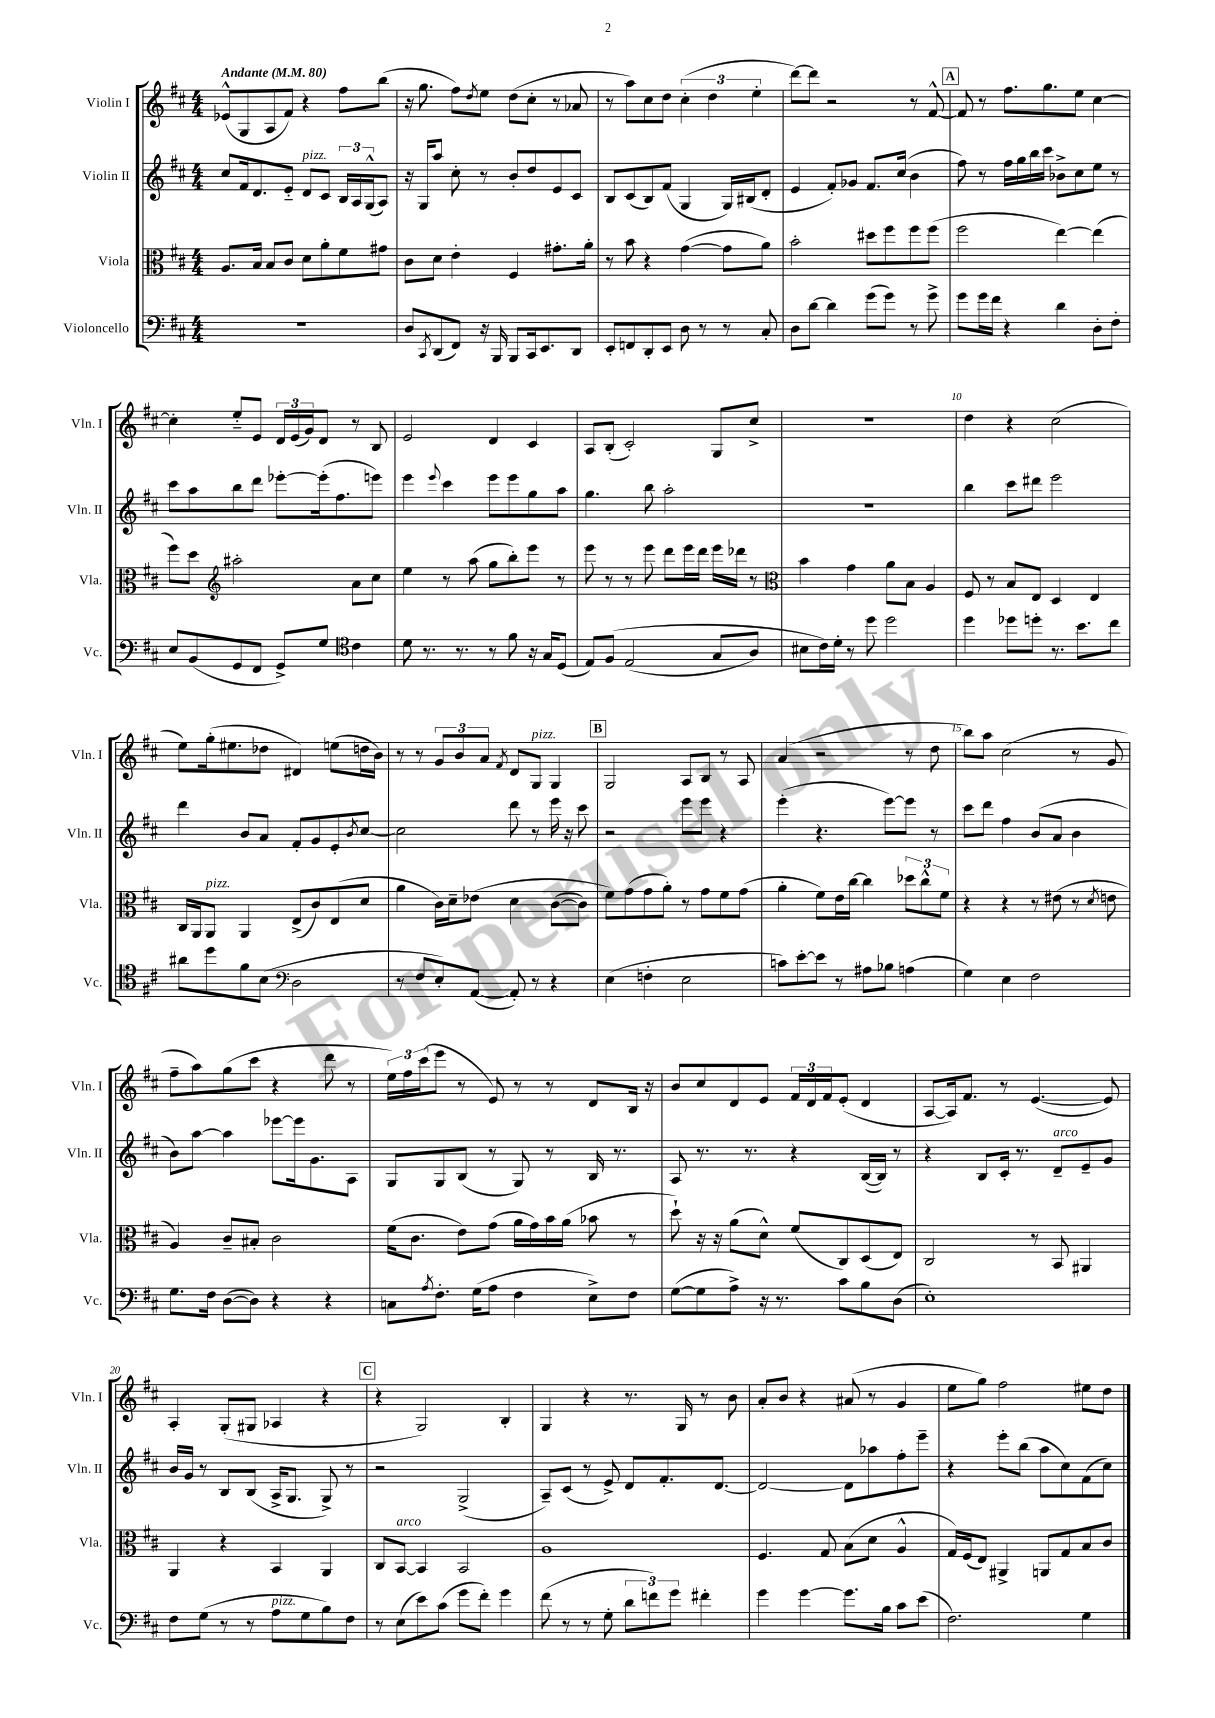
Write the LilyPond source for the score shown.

<<
\new StaffGroup <<
\new Staff = "s0" \with { instrumentName = "Violin I" shortInstrumentName = "Vln. I" } {
    \clef treble \key d \major \numericTimeSignature \time 4/4 \tempo "Andante" 4 = 80
    ees'8-^( g8 a8 fis'8) r4 fis''8 b''8( |
    r16 g''8. fis''8) \acciaccatura { d''8 } e''8 d''8( cis''8-. r8 aes'8 |
    r8 a''8) cis''8 d''8 \tuplet 3/2 { cis''4-.( d''4 e''4-. } |
    d'''8~) d'''8 r2 r8 fis'8~-^ |
    \mark \markup { \box "A" } fis'8 r8 fis''8. g''8. e''8 cis''4~ |
    cis''4-. e''8-_ e'8 \tuplet 3/2 { d'16 e'16( g'16) } d'8 r8 b8 |
    e'2 d'4 cis'4 |
    a8 b8-.( cis'2-.) g8 cis''8-> |
    R1 |
    d''4 r4 cis''2( |
    e''8) g''16-.( eis''8. des''8 dis'4) e''8( d''16 b'16) |
    r8 r8 \tuplet 3/2 { g'8 b'8 a'8 } \acciaccatura { fis'8 } d'8 g8^\markup { \italic "pizz." } g4 |
    \mark \markup { \box "B" } g2 a8 b8 r8 a8 |
    a'4( r2 r8 d''8 |
    b''8) a''8 cis''2( r8 g'8 |
    fis''8-- a''8) g''8( cis'''8 r4 d'''8 r8 |
    \tuplet 3/2 { e''16) fis''16 cis'''16( } e'''8 r8 e'8) r8 r8 d'8 b16 r16 |
    b'8 cis''8 d'8 e'8 \tuplet 3/2 { fis'16 d'16 fis'16 } e'8-.( d'4 |
    a8~ a16) fis'8. r8 e'4.~( e'8) |
    a4-. g8-.( gis8 aes4 r4 |
    \mark \markup { \box "C" } r4 g2) b4-. |
    g4 r4 r8. g16 r8 b'8 |
    a'8-. b'8 r4 ais'8( r8 g'4 |
    e''8 g''8) fis''2 eis''8 d''8 \bar "|." |
}
\new Staff = "s1" \with { instrumentName = "Violin II" shortInstrumentName = "Vln. II" } {
    \clef treble \key d \major \numericTimeSignature \time 4/4
    cis''8 fis'16 d'8. e'8-_ d'8^\markup { \italic "pizz." } cis'8 \tuplet 3/2 { b16 a16 g16-^( } a8) |
    r16 g16 a''8 cis''8-. r8 b'8-. d''8 e'8 cis'8 |
    b8 cis'8( b8) fis'8( g4 g16) bis16( d'8-. |
    e'4 fis'8-.) ges'8 fis'8. cis''16( b'4 |
    \mark \markup { \box "A" } fis''8) r8 fis''16 g''16 b''16 cis'''16 bes'8-> cis''8 e''8 r8 |
    cis'''8 a''8 b''8 d'''8 ees'''8~-. ees'''16-.( fis''8. e'''8) |
    e'''4 \appoggiatura { e'''8 } cis'''4 e'''8 e'''8 g''8 a''8 |
    g''4. b''8 a''2-. |
    R1 |
    b''4 cis'''8 dis'''8 e'''2 |
    d'''4 b'8 a'8 fis'8-. g'8 e'8-. \acciaccatura { b'8 } cis''8~ |
    cis''2 d'''8 r8 e'''16 r16 cis'''8 |
    \mark \markup { \box "B" } r2 e'''8 e'''8 r4 |
    e'''4-.( r4. e'''8~) e'''8 r8 |
    cis'''8 d'''8 fis''4 b'8( a'8 b'4 |
    b'8) a''8~ a''4 ees'''8~ ees'''16 g'8. a8 |
    g8 g8 b8( r8 g8) r8 b16 r8. |
    a8 r8. r8. r4 b16~( b16) r8 |
    r4 b8 cis'16-. r8. d'8--^\markup { \italic "arco" } e'8-- g'8 |
    b'16 g'16 r8 b8 b8( a16-> g8. g8->) r8 |
    \mark \markup { \box "C" } r2 g2->( |
    a8--) cis'8( r8 e'8->) d'8 fis'8.-. d'8.~ |
    d'2~ d'8 aes''8 fis''8-. e'''8-- |
    r4 e'''8-. b''8( a''8 cis''8) fis'8( cis''8) \bar "|." |
}
\new Staff = "s2" \with { instrumentName = "Viola" shortInstrumentName = "Vla." } {
    \clef alto \key d \major \numericTimeSignature \time 4/4
    a8. b16 b8 cis'8 d'8 a'8-. fis'8 gis'8 |
    cis'8 d'8 e'4-. fis4 gis'8.-. a'16-. |
    r8 b'8 r4 g'4~( g'8 a'8) |
    b'2-. dis''8 fis''8 fis''8 fis''8( |
    \mark \markup { \box "A" } fis''2 e''4~) e''4( |
    fis''8) d''8 \clef treble ais''2-. a'8 cis''8 |
    e''4 r8 a''8( g''8 b''8-.) e'''8 r8 |
    e'''8 r8 r8 e'''8 d'''8 e'''16 d'''16 e'''16 des'''16 r8 |
    \clef alto b'4 g'4 a'8 b8 a4 |
    fis8 r8 b8 e8 d4 e4 |
    cis16 a,16 a,8^\markup { \italic "pizz." } a,4 e8->( cis'8) e8( d'8 |
    a'4 cis'16) d'16-- ees'8\( d'4 cis'8~( cis'8) |
    \mark \markup { \box "B" } fis'8\) g'8( g'8 a'8-.) r8 g'8 fis'8 g'8( |
    a'4-. fis'8) e'16 cis''16~ cis''4 \tuplet 3/2 { des''8 cis''8-^ fis'8 } |
    r4 r4 r8 eis'8( r8 \acciaccatura { d'8 } e'8 |
    a4) cis'8-- bis8-. cis'2 |
    fis'16( cis'8. e'8) g'8( a'16 g'16) b'16 a'16( bes'8 r8 |
    d''8-!) r16 r16 a'8( d'8-^) fis'8( cis8) d8( e8) |
    cis2 r8 b,8 ais,4 |
    a,4 r4 b,4 a,4 |
    \mark \markup { \box "C" } cis8 b,8~^\markup { \italic "arco" } b,4 b,2 |
    a1 |
    fis4. g8 b8( d'8 a4-^ |
    g16) fis16( e8) ais,4-> a,8 g8 b8 cis'8 \bar "|." |
}
\new Staff = "s3" \with { instrumentName = "Violoncello" shortInstrumentName = "Vc." } {
    \clef bass \key d \major \numericTimeSignature \time 4/4
    R1 |
    d8 \acciaccatura { cis,8 } d,8( fis,8) r16 b,,16 b,,8 cis,16 e,8. d,8 |
    e,8-. f,8 d,8-. e,8 d8 r8 r8 cis8-. |
    d8 d'8~ d'4 g'8( g'8) r8 g'8-> |
    \mark \markup { \box "A" } g'8 g'16 fis'16 r4 d'4 d8-. fis8-. |
    e8 b,8( g,8 fis,8 g,8->) g8 \clef tenor cis'4 |
    d'8 r8. r8. r8 fis'8 r16 g16 d8( |
    e8) fis8\( e2( g8 a8) |
    bis8 cis'16\) d'16-. r8 d''8 d''2 |
    d''4 des''8 d''8-. r8. b'8. cis''8 |
    ais'8 d''8 fis'8 b8( \clef bass d2 |
    r8 fis8 e8-.) a,8~( a,8-.) r8 r4 |
    \mark \markup { \box "B" } e4( f4-. e2 |
    c'8) e'8~-. e'8 r8 ais8 bes8 a4( |
    g4) e4 fis2 |
    g8. fis16 d8~( d8) r4 r4 |
    c8 \acciaccatura { a8 } fis8.-. g16( a8 fis4 e8->) fis8 |
    g8~( g8 a8->) r16 r8. cis'8 b8 d8( |
    e1-.) |
    fis8 g8( r8 r8 a8^\markup { \italic "pizz." } g8 b8) fis8 |
    \mark \markup { \box "C" } r8 e8( e'8) cis'8( g'8 fis'8-.) g'4 |
    fis'8( r8 r8 g8-. \tuplet 3/2 { d'8 f'8) g'8 } fis'4-. |
    g'4 g'4~ g'8. b16 cis'8 e'8( |
    fis2.) g4 \bar "|." |
}
>>
>>
\layout { \context { \Score \override BarNumber.break-visibility = ##(#f #t #t) barNumberVisibility = #(every-nth-bar-number-visible 5) } }
